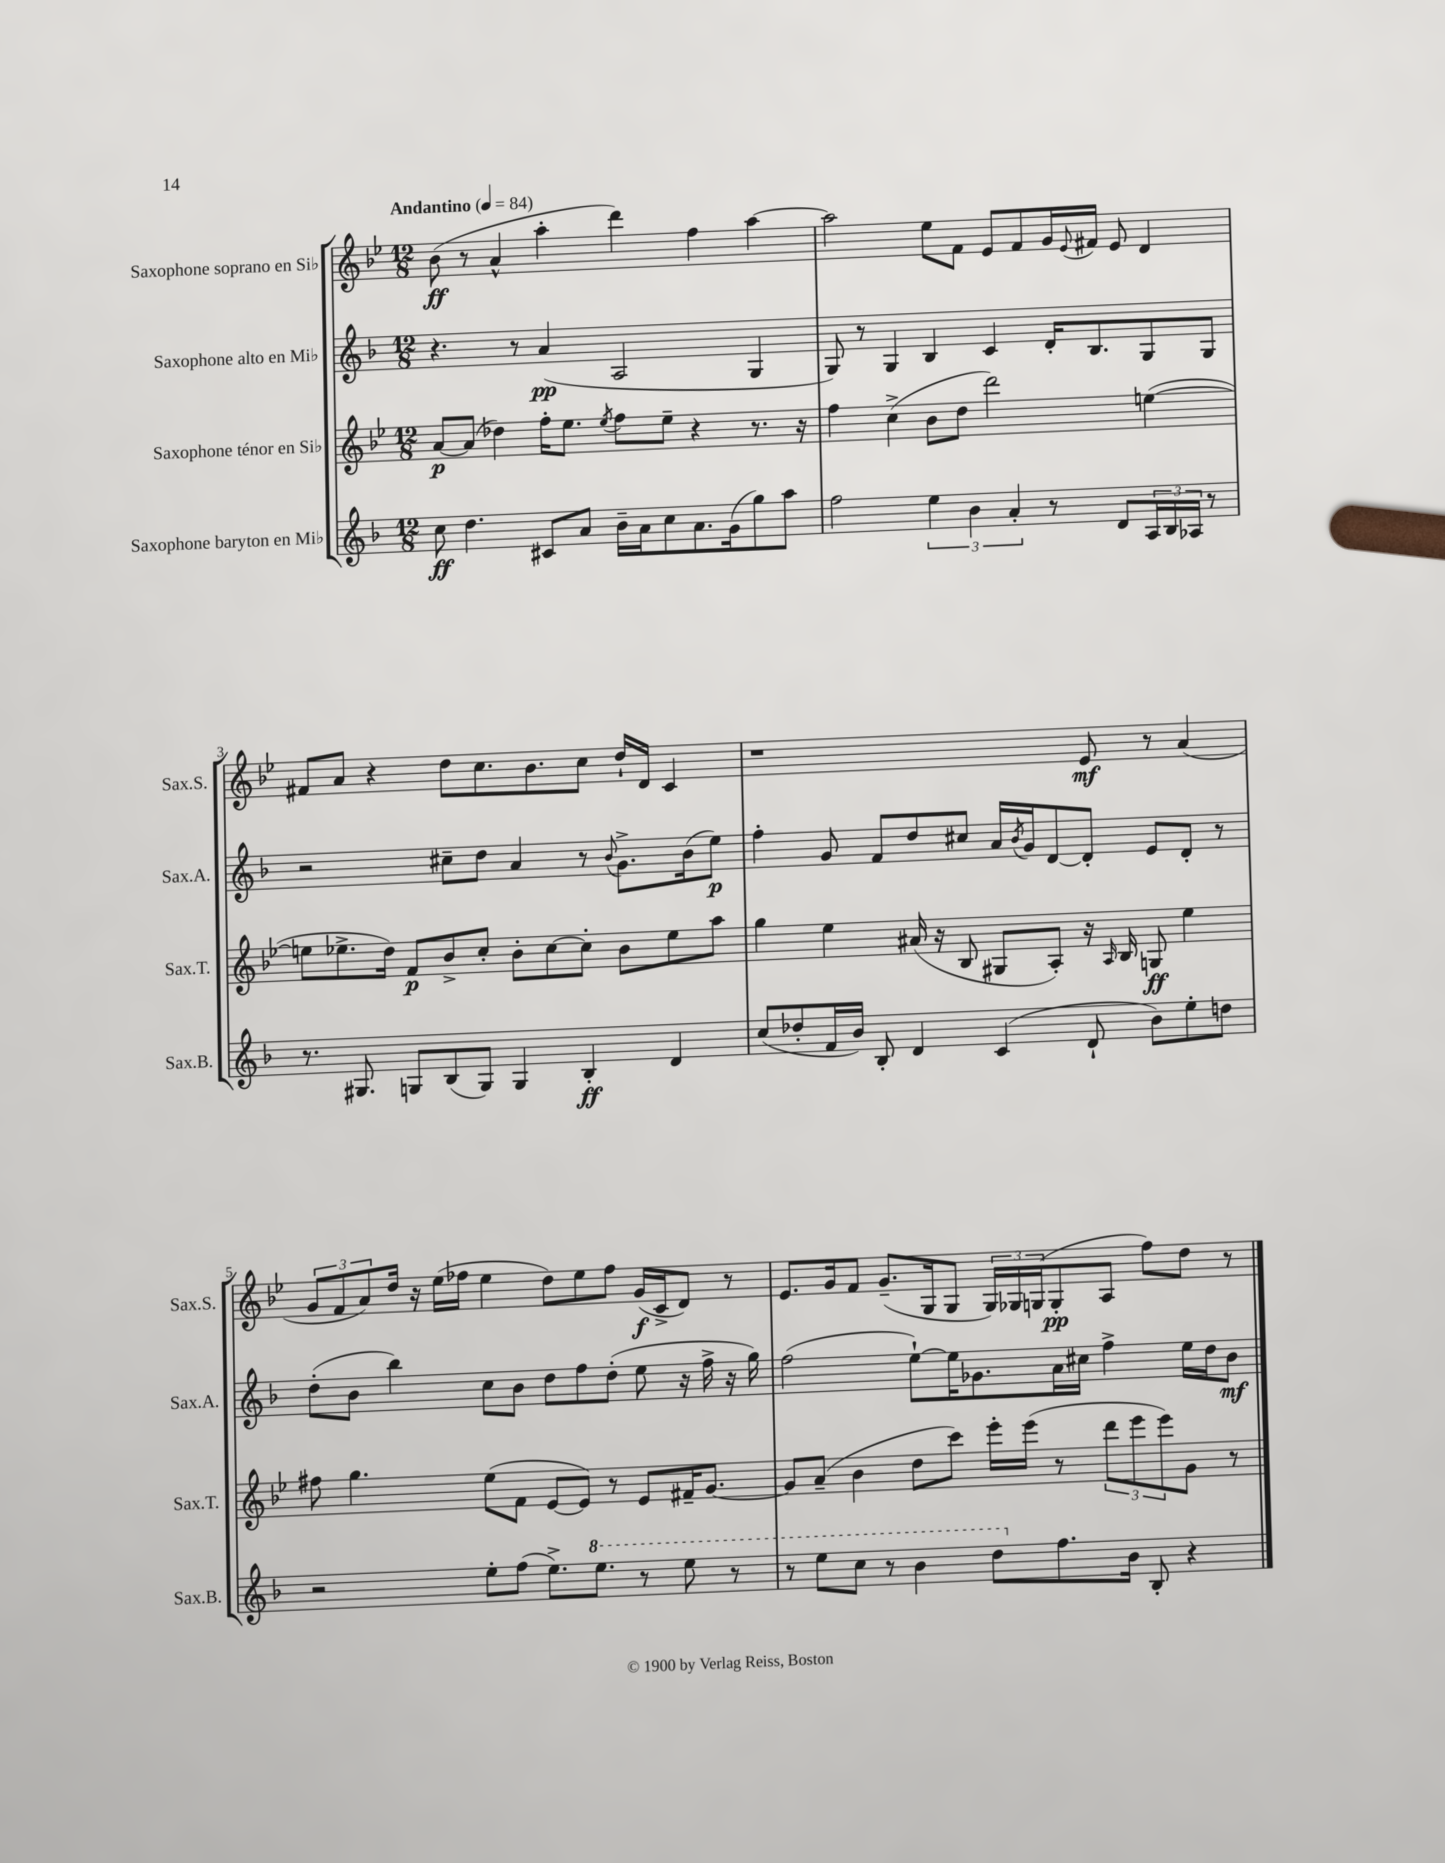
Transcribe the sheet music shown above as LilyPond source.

<<
\new StaffGroup <<
\new Staff = "s0" \with { instrumentName = "Saxophone soprano en Sib" shortInstrumentName = "Sax.S." } {
    \clef treble \key bes \major \numericTimeSignature \time 12/8 \tempo "Andantino" 4 = 84
    bes'8\ff( r8 a'4-^ a''4-. d'''4) f''4 a''4~ |
    a''2 ees''8 f'8 ees'8 f'8 g'16 \appoggiatura { ees'8 } fis'16 ees'8 d'4 |
    fis'8 a'8 r4 d''8 c''8. bes'8. c''8 d''16-! d'16 c'4 |
    r1 ees'8\mf r8 a'4( |
    \tuplet 3/2 { g'8 f'8 a'8) } d''16 r16 ees''16( fes''16 ees''4 d''8) ees''8 fes''8 g'16\f( c'16-> d'8) r8 |
    ees'8. g'16 f'8 g'8.--( g16 g8 \tuplet 3/2 { g16) ges16 g16( } g8-.\pp a8 f''8) d''8 r8 \bar "|." |
}
\new Staff = "s1" \with { instrumentName = "Saxophone alto en Mib" shortInstrumentName = "Sax.A." } {
    \clef treble \key f \major \numericTimeSignature \time 12/8
    r4. r8 a'4\pp( a2 g4 |
    g8) r8 g4 bes4 c'4 d'16-. bes8. g8 g8 |
    r2 cis''8-- d''8 a'4 r8 \appoggiatura { bes'8 } g'8.-> bes'16( e''8\p) |
    f''4-. g'8 f'8 d''8 cis''8 a'16 \acciaccatura { bes'8 } g'16 d'8~ d'8-. e'8 d'8-. r8 |
    d''8-.( bes'8 bes''4) c''8 bes'8 d''8 f''8 d''8-.( e''8 r16 f''16-> r16 g''16) |
    f''2( e''8~-!) e''16 ges'8. a'16 cis''16 f''4-> e''16 d''16 bes'8\mf \bar "|." |
}
\new Staff = "s2" \with { instrumentName = "Saxophone ténor en Sib" shortInstrumentName = "Sax.T." } {
    \clef treble \key bes \major \numericTimeSignature \time 12/8
    a'8~\p a'8( des''4) f''16-. ees''8. \acciaccatura { ees''8 } f''8 ees''8-- r4 r8. r16 |
    f''4 c''4->( bes'8 d''8 d'''2) e''4~( |
    e''8 ees''8.-> d''16) f'8\p bes'8-> c''8-. bes'8-. c''8~ c''8-. bes'8 ees''8 a''8 |
    g''4 ees''4 ais'16( r16 bes8 gis8 a8-.) r16 \grace { a16 } bes16 g8\ff ees''4 |
    fis''8 g''4. ees''8( f'8 ees'8~ ees'8) r8 ees'8 fis'16-- g'8.~ |
    g'8 a'8--( bes'4 d''8 c'''8) ees'''16-. ees'''16( r8 \tuplet 3/2 { d'''8 ees'''8 ees'''8) } g'8 r8 \bar "|." |
}
\new Staff = "s3" \with { instrumentName = "Saxophone baryton en Mib" shortInstrumentName = "Sax.B." } {
    \clef treble \key f \major \numericTimeSignature \time 12/8
    c''8\ff d''4. cis'8 a'8 bes'16-- a'16 c''8 a'8. g'16( g''8) a''8 |
    f''2 \tuplet 3/2 { e''4 bes'4 a'4-. } r8 d'8 \tuplet 3/2 { a16 bes16 aes16 } r8 |
    r8. gis8. g8 bes8( g8) g4 bes4-.\ff d'4 |
    c''8( des''8-. f'16 bes'16) bes8-. d'4 c'4( d'8-! bes'8) e''8-. d''8 |
    r2 e''8-. f''8( e''8.->) \ottava #1 e'''8. r8 e'''8 r8 |
    r8 e'''8 c'''8 r8 bes''4 d'''8 \ottava #0 f''8. bes'16 bes8-. r4 \bar "|." |
}
>>
>>
